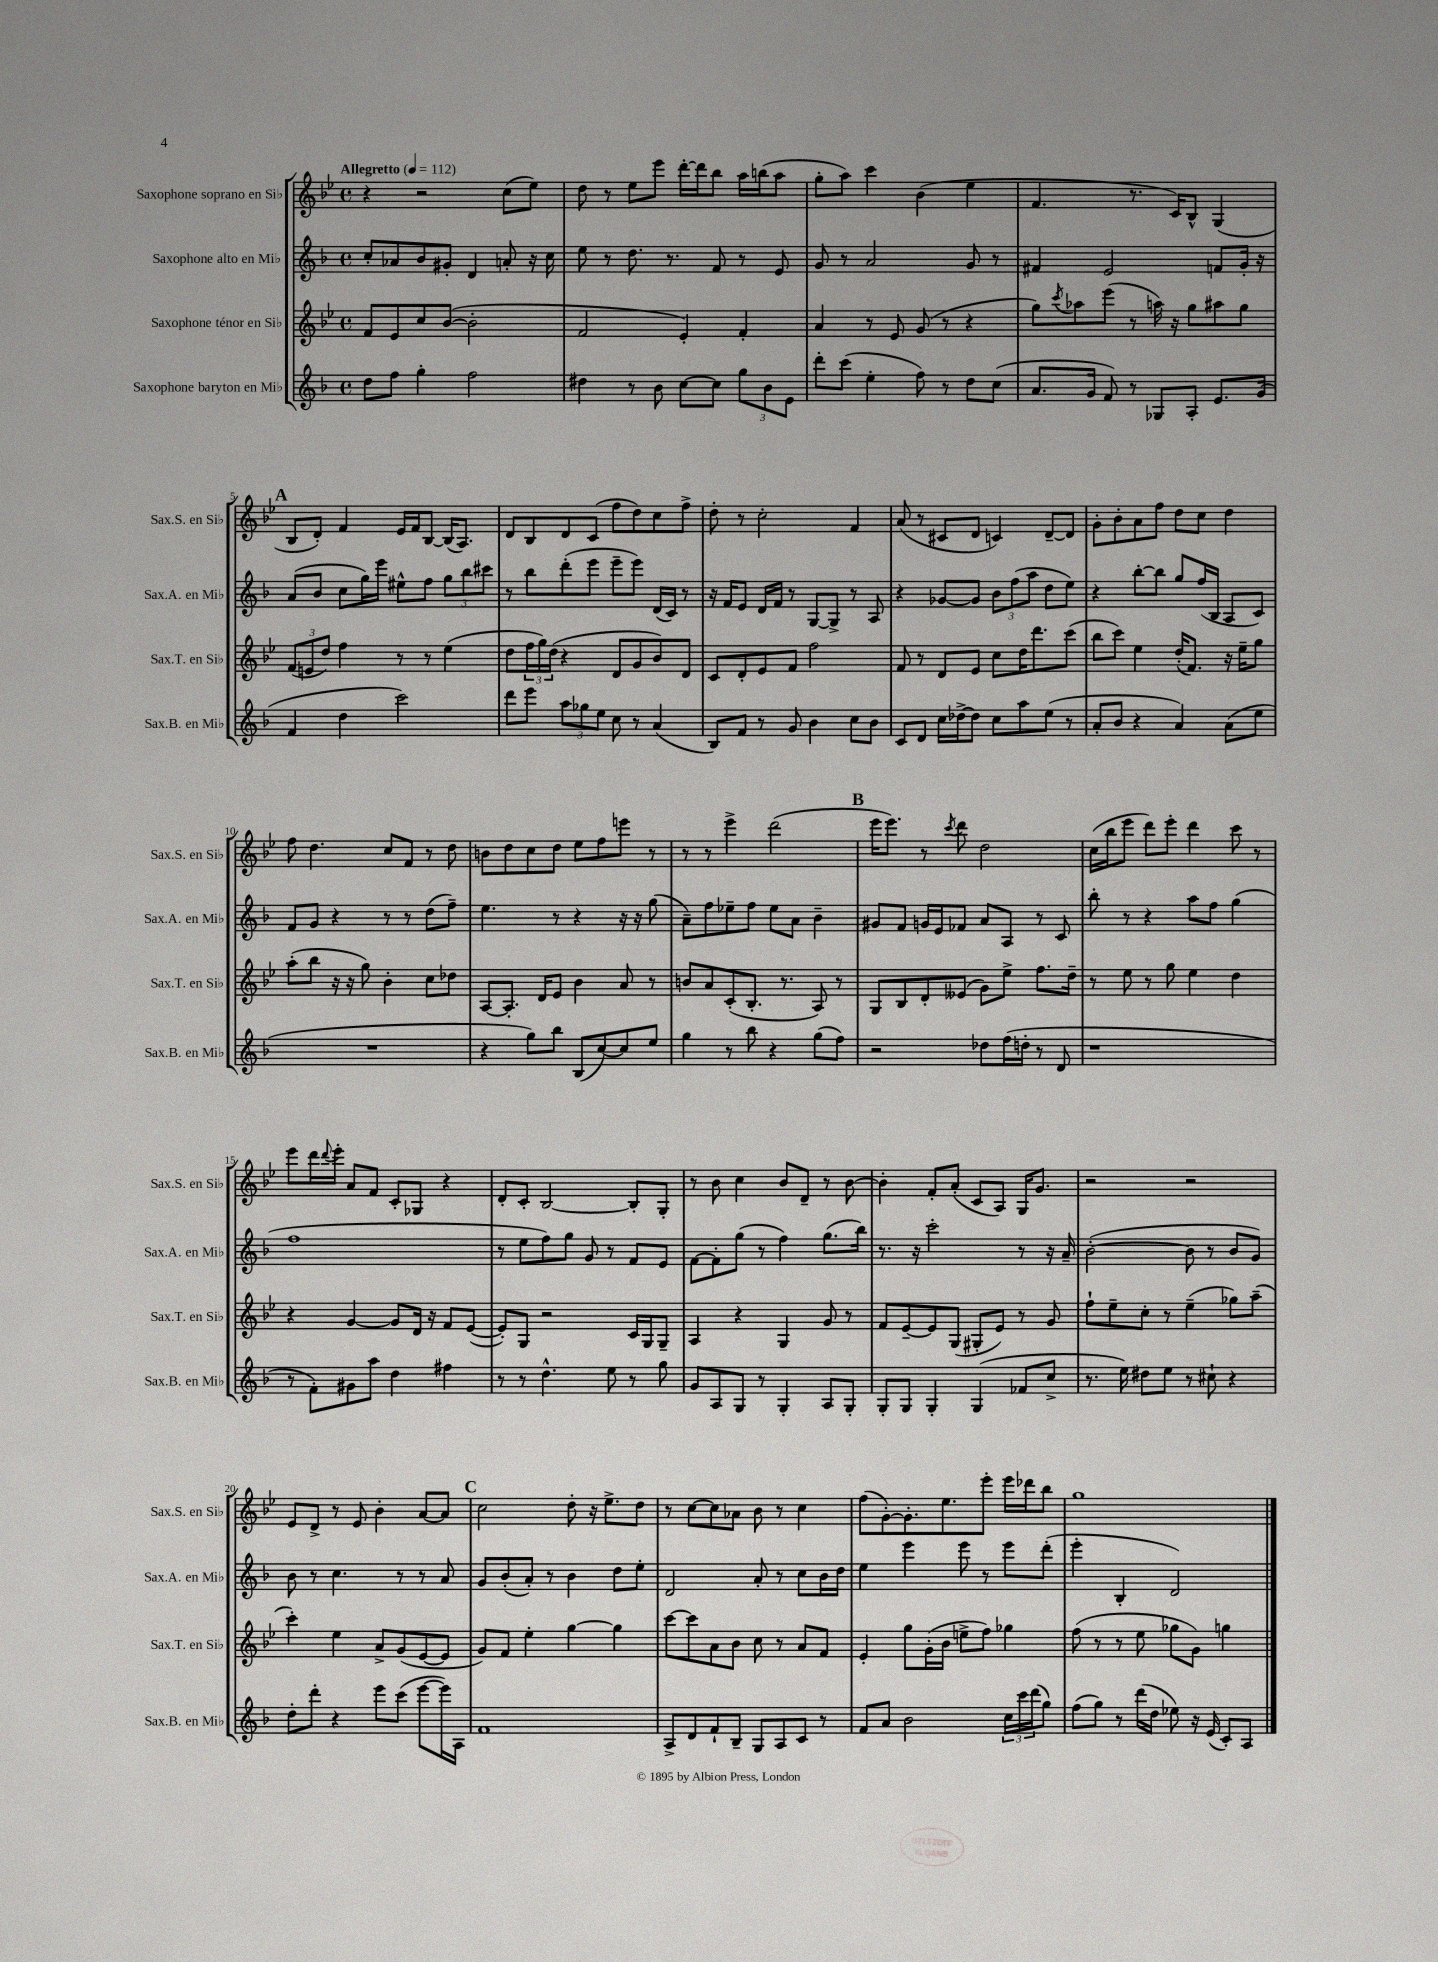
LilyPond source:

<<
\new StaffGroup <<
\new Staff = "s0" \with { instrumentName = "Saxophone soprano en Sib" shortInstrumentName = "Sax.S. en Sib" } {
    \clef treble \key bes \major \defaultTimeSignature \time 4/4 \tempo "Allegretto" 4 = 112
    r4 r2 c''8( ees''8) |
    d''8 r8 ees''8 ees'''8 d'''16~-. d'''16 bes''8 a''16 b''16( a''8 |
    g''8-. a''8) c'''4 bes'4( ees''4 |
    f'4. r8. c'16) bes8-^ g4( |
    \mark \markup { \bold "A" } bes8 d'8-.) f'4 ees'16 f'16 bes8~ bes16( a8.) |
    d'8 bes8 d'8 c'8( f''8 d''8) c''8 f''8-> |
    d''8-. r8 c''2-. f'4 |
    a'8( r8 cis'8 d'8 c'4) d'8~-- d'8 |
    g'8-. bes'8-. a'8 f''8 d''8 c''8 d''4 |
    f''8 d''4. c''8 f'8 r8 d''8 |
    b'8 d''8 c''8 d''8 ees''8 f''8 e'''8 r8 |
    r8 r8 ees'''4-> d'''2( |
    \mark \markup { \bold "B" } ees'''16 ees'''8.) r8 \acciaccatura { c'''8 } d'''8 d''2 |
    c''16( bes''16 ees'''8 d'''8) ees'''8-. d'''4 c'''8 r8 |
    ees'''8 d'''16 \appoggiatura { d'''8 } ees'''16-. a'8 f'8 c'8-. ges8 r4 |
    d'8-. c'8-. bes2~ bes8-. g8-. |
    r8 bes'8 c''4 bes'8 d'8-- r8 bes'8~ |
    bes'4-. f'8-. a'8-.( c'8 a8) g16 g'8. |
    r2 r2 |
    ees'8 d'8-> r8 ees'8 bes'4-. a'8~ a'8 |
    \mark \markup { \bold "C" } c''2 d''8-. r16 ees''8.-> d''8 |
    r8 c''8~ c''8 aes'8 bes'8 r8 c''4 |
    f''8( g'8~-.) g'8.-. ees''8. ees'''8-. ees'''16 des'''16 bes''8 |
    g''1 \bar "|." |
}
\new Staff = "s1" \with { instrumentName = "Saxophone alto en Mib" shortInstrumentName = "Sax.A. en Mib" } {
    \clef treble \key f \major \defaultTimeSignature \time 4/4
    c''8-. aes'8 bes'8 gis'8-. d'4 a'8-. r16 c''16 |
    e''8 r8 d''8. r8. f'8 r8 e'8 |
    g'8 r8 a'2 g'8 r8 |
    fis'4 e'2 f'8 g'16-. r16 |
    \mark \markup { \bold "A" } a'8( bes'8 c''8 g''16) e'''16 eis''8-^ f''8 \tuplet 3/2 { g''8 bes''8 cis'''8 } |
    r8 bes''8 d'''8-.( e'''8 e'''8-- e'''8) d'16( c'16) r8 |
    r16 f'16 e'8 d'16 f'16 r8 g8~ g8-> r8 a8 |
    r4 ges'8~ ges'8 \tuplet 3/2 { bes'8 f''8( a''8 } d''8 e''8) |
    r4 bes''8~-. bes''8 g''8 f''16( bes16 a8 c'8) |
    f'8 g'8 r4 r8 r8 d''8( f''8--) |
    e''4. r8 r4 r16 r16 g''8( |
    a'8--) f''8 ees''8-- f''8 ees''8 a'8 bes'4-- |
    \mark \markup { \bold "B" } gis'8 f'8 g'16 e'16 fes'8 a'8 a8 r8 c'8 |
    bes''8-. r8 r4 a''8 f''8 g''4( |
    f''1 |
    r8 e''8 f''8) g''8 g'8 r8 f'8 e'8 |
    f'8~ f'8-. g''8( r8 f''4) g''8.( bes''16) |
    r8. r16 c'''2-. r8 r16 a'16-- |
    bes'2~-.( bes'8 r8 bes'8 g'8) |
    bes'8 r8 c''4. r8 r8 a'8 |
    \mark \markup { \bold "C" } g'8 bes'8-.( a'8-.) r8 bes'4 d''8 e''8-. |
    d'2 a'8-. r8 c''8 bes'16 d''16 |
    e''4 e'''4 e'''8 r8 e'''8 d'''8-.( |
    e'''4-. bes4-. d'2) \bar "|." |
}
\new Staff = "s2" \with { instrumentName = "Saxophone ténor en Sib" shortInstrumentName = "Sax.T. en Sib" } {
    \clef treble \key bes \major \defaultTimeSignature \time 4/4
    f'8 ees'8 c''8 bes'8~( bes'2-. |
    f'2 ees'4-.) f'4-. |
    a'4 r8 ees'8 g'8( r8 r4 |
    g''8) \acciaccatura { c'''8 } aes''8 ees'''8( r8 a''16) r16 g''8 ais''8 g''8 |
    \mark \markup { \bold "A" } \tuplet 3/2 { f'8( e'8 d''8) } f''4 r8 r8 ees''4( |
    d''8 \tuplet 3/2 { f''16 g''16) d''16( } r4 d'8 g'8 bes'8) d'8 |
    c'8 d'8-. ees'8 f'8 f''2 |
    f'8 r8 d'8 ees'8 c''8 d''16 d'''8. c'''8( |
    bes''8 c'''8) ees''4 d''16-.( f'8.) r16 ees''16-- g''8 |
    a''8-.( bes''8 r16 r16 g''8) bes'4-. c''8 des''8 |
    a8~ a8.-. d'16 ees'8 bes'4 a'8 r8 |
    b'8 a'8 c'8-.( bes8.-. r8. a8) r8 |
    \mark \markup { \bold "B" } g8 bes8 d'8-. eeses'8( g'8) ees''8-> f''8. d''16-- |
    r8 ees''8 r8 g''8 ees''4 d''4 |
    r4 g'4~ g'8 d'16 r16 f'8 ees'8~( |
    ees'8-.) g8 r2 c'16 g16 g8-- |
    a4 r4 g4 g'8 r8 |
    f'8 ees'8~-- ees'8 g8( gis8-. ees'8) r8 g'8 |
    f''8-! ees''8-- c''8-. r8 ees''4--( ges''8) a''8--( |
    c'''4-.) ees''4 a'8-> g'8( ees'8~ ees'8 |
    \mark \markup { \bold "C" } g'8) f'8 ees''4-. g''4~ g''4 |
    c'''8~ c'''8 a'8 bes'8 c''8 r8 a'8 f'8 |
    ees'4-. g''8 g'16-.( bes'16 e''8-> f''8) ges''4 |
    f''8( r8 r8 ees''8 ges''8 g'8) g''4 \bar "|." |
}
\new Staff = "s3" \with { instrumentName = "Saxophone baryton en Mib" shortInstrumentName = "Sax.B. en Mib" } {
    \clef treble \key f \major \defaultTimeSignature \time 4/4
    d''8 f''8 g''4-. f''2 |
    dis''4 r8 bes'8 c''8~ c''8 \tuplet 3/2 { g''8 bes'8 e'8 } |
    d'''8-. c'''8( e''4-. f''8) r8 d''8 c''8( |
    a'8. g'16 f'8) r8 ges8 a8-. e'8. g'16( |
    \mark \markup { \bold "A" } f'4 d''4 c'''2) |
    d'''8 e'''8 \tuplet 3/2 { a''8 ges''8 e''8 } c''8 r8 a'4( |
    bes8) f'8 r8 g'8 bes'4 c''8 bes'8 |
    c'8 d'8 c''16 des''16~-> des''8 c''8 a''8 e''8( r8 |
    a'8-. bes'8 r4 a'4) a'8( e''8 |
    R1 |
    r4 g''8) bes''8 bes8( c''8~) c''8 e''8 |
    g''4 r8 bes''8 r4 g''8( f''8) |
    \mark \markup { \bold "B" } r2 des''8 f''16( d''16-. r8 d'8 |
    r1 |
    r8 f'8-.) gis'8 a''8 d''4 fis''4 |
    r8 r8 d''4.-^ e''8 r8 g''8 |
    g'8 a8 g8 r8 g4-. a8 g8-. |
    g8-. g8 g4-. g4( fes'8 c''8-> |
    r8. e''16) dis''8 e''8 r8 cis''8-! r4 |
    d''8-. d'''8-. r4 e'''8 c'''8( e'''8~ e'''16) a16 |
    \mark \markup { \bold "C" } f'1 |
    a8-> d'8 f'8-! bes8-- g8 a8 c'8 r8 |
    f'8 a'8 bes'2 \tuplet 3/2 { c''16 c'''16 d'''16( } g''8) |
    f''8( g''8) r8 d'''16( d''16 ees''8) r16 e'16( c'8-.) a8 \bar "|." |
}
>>
>>
